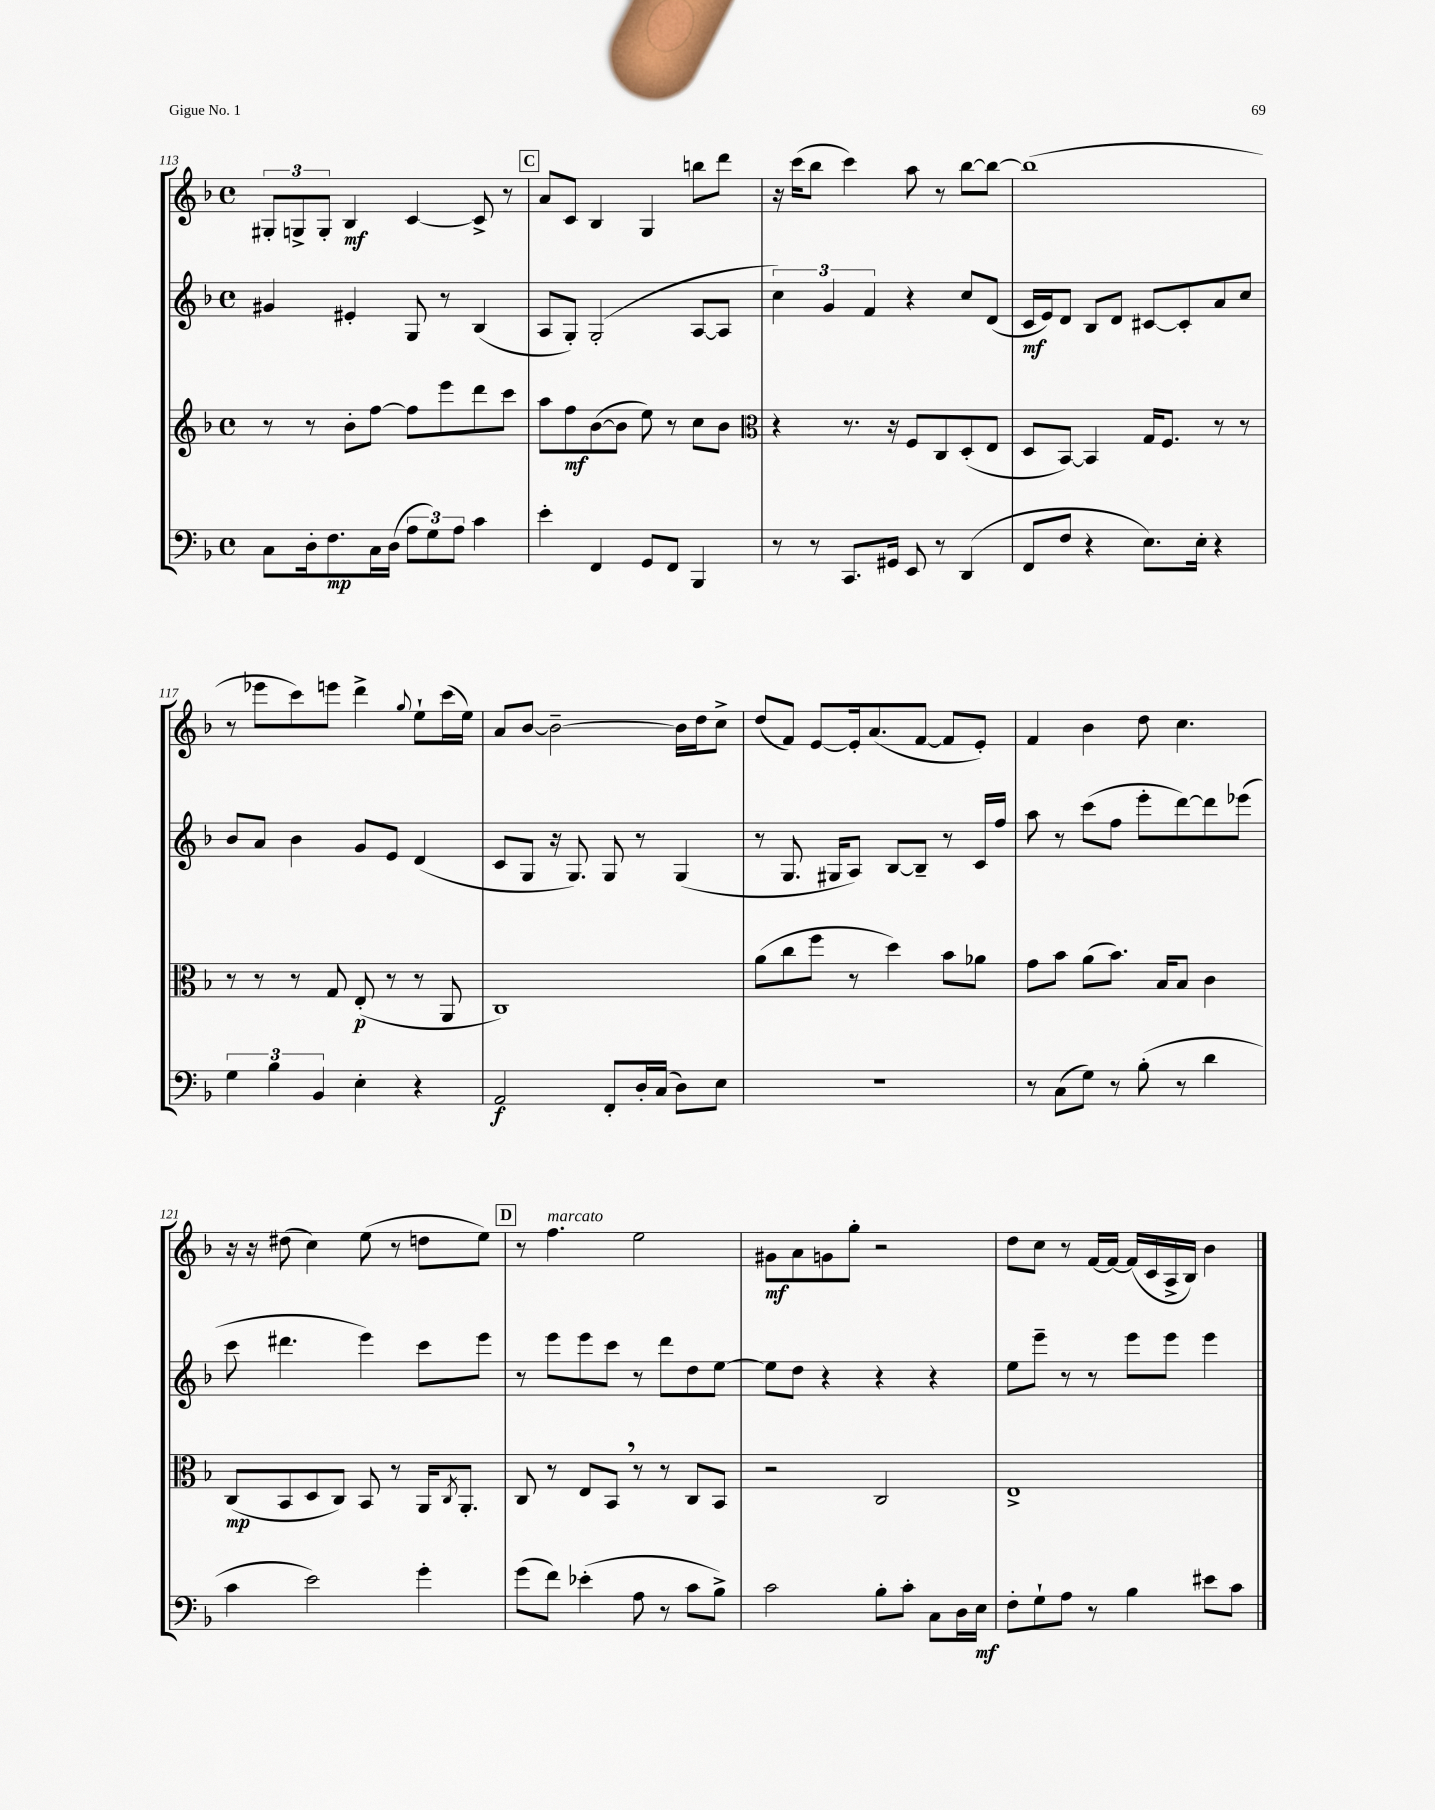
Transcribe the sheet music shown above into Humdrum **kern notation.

**kern	**kern	**kern	**kern
*staff4	*staff3	*staff2	*staff1
*clefF4	*clefG2	*clefG2	*clefG2
*k[b-]	*k[b-]	*k[b-]	*k[b-]
*M4/4	*M4/4	*M4/4	*M4/4
*met(c)	*met(c)	*met(c)	*met(c)
8C	8r	4g#	12G#'
.	.	.	12G^
16D'	8r	.	.
.	.	.	12G'
8.F	.	.	.
.	8b-'	4e#'	4B-
16C	[8ff	.	.
(16D	.	.	.
12A	8ff]	8G	[4c
12G)	.	.	.
.	8eee	8r	.
12A	.	.	.
4c	8ddd	(4B-	8c^]
.	8ccc	.	8r
=	=	=	=
4e'	8aa	8A	8a
.	8ff	8G')	8c
4FF	([8b-	(2G'	4B-
.	8b-]	.	.
8GG	8ee)	.	4G
8FF	8r	.	.
4BBB-	8cc	[8A	8bb
.	8b-	8A]	8ddd
=	=	=	=
*	*clefC3	*	*
8r	4r	6cc)	16r
.	.	.	(16ccc
8r	.	.	8bb-
.	.	6g	.
8.CC	8.r	.	4ccc)
.	.	6f	.
16GG#	16r	.	.
8EE	8F	4r	8aa
8r	8C	.	8r
(4DD	(8D'	8cc	[8bb-
.	8E	(8d	8bb-_
=	=	=	=
8FF	8D	16c	(1bb-]
.	.	16e)	.
8F	[8BB-)	8d	.
4r	4BB-]	8B-	.
.	.	8d	.
8.E)	16G	[8c#	.
.	8.F	.	.
.	.	8c#']	.
16E'	.	.	.
4r	8r	8a	.
.	8r	8cc	.
=	=	=	=
6G	8r	8b-	8r
.	8r	8a	8eee-
6B-	.	.	.
.	8r	4b-	8ccc)
6BB-	.	.	.
.	8G	.	8eee
4E'	(8E'	8g	4ddd^
.	8r	8e	.
.	.	.	8qqgg
4r	8r	(4d	8ee`
.	8AA	.	(16ccc
.	.	.	16ee)
=	=	=	=
2AA	1C)	8c	8a
.	.	8G	[8b-
.	.	16r	2b-~_
.	.	8.G)	.
8FF'	.	8G	.
16D'	.	8r	.
(16C	.	.	.
8D)	.	(4G	16b-]
.	.	.	16dd
8E	.	.	8cc^
=	=	=	=
1r	(8a	8r	(8dd
.	8cc	8.G	8f)
.	8ff	.	[8e
.	.	16G#	.
.	8r	8A)	16e']
.	.	.	(8.a
.	4dd)	[8B-	.
.	.	8B-~]	[8f
.	8b-	8r	8f]
.	8a-	16c	8e')
.	.	16ff	.
=	=	=	=
8r	8g	8aa	4f
(8C	8b-	8r	.
8G)	(8a	(8ccc	4b-
8r	8.b-)	8ff	.
(8B-'	.	8eee'	8dd
.	16B-	.	.
8r	8B-	[8ddd)	4.cc
4d	4c	8ddd]	.
.	.	(8eee-	.
=	=	=	=
4c	(8C	8ccc	16r
.	.	.	16r
.	8BB-	4.ddd#	(8dd#
2e)	8D	.	4cc)
.	8C)	.	.
.	8BB-	4eee)	(8ee
.	8r	.	8r
4g'	16AA	8ccc	8dd
.	8qC	.	.
.	8.AA'	.	.
.	.	8eee	8ee)
=	=	=	=
(8g	8C	8r	8r
8f)	8r	8eee	4.ff
(4e-'	8E	8eee	.
.	8BB-	8ccc	.
8A	8r	8r	2ee
8r	8r	8ddd	.
8c	8C	8dd	.
8B-^)	8BB-	[8ee	.
=	=	=	=
2c	2r	8ee]	8g#
.	.	8dd	8a
.	.	4r	8g
.	.	.	8gg'
8B-'	2C	4r	2r
8c'	.	.	.
8C	.	4r	.
16D	.	.	.
16E	.	.	.
=	=	=	=
8F'	1E^	8ee	8dd
8G`	.	8eee~	8cc
8A	.	8r	8r
8r	.	8r	[16f
.	.	.	16f_
4B-	.	8eee	(16f]
.	.	.	16c
.	.	8eee	16A^
.	.	.	16B-)
8e#	.	4eee	4b-
8c	.	.	.
==	==	==	==
*-	*-	*-	*-
